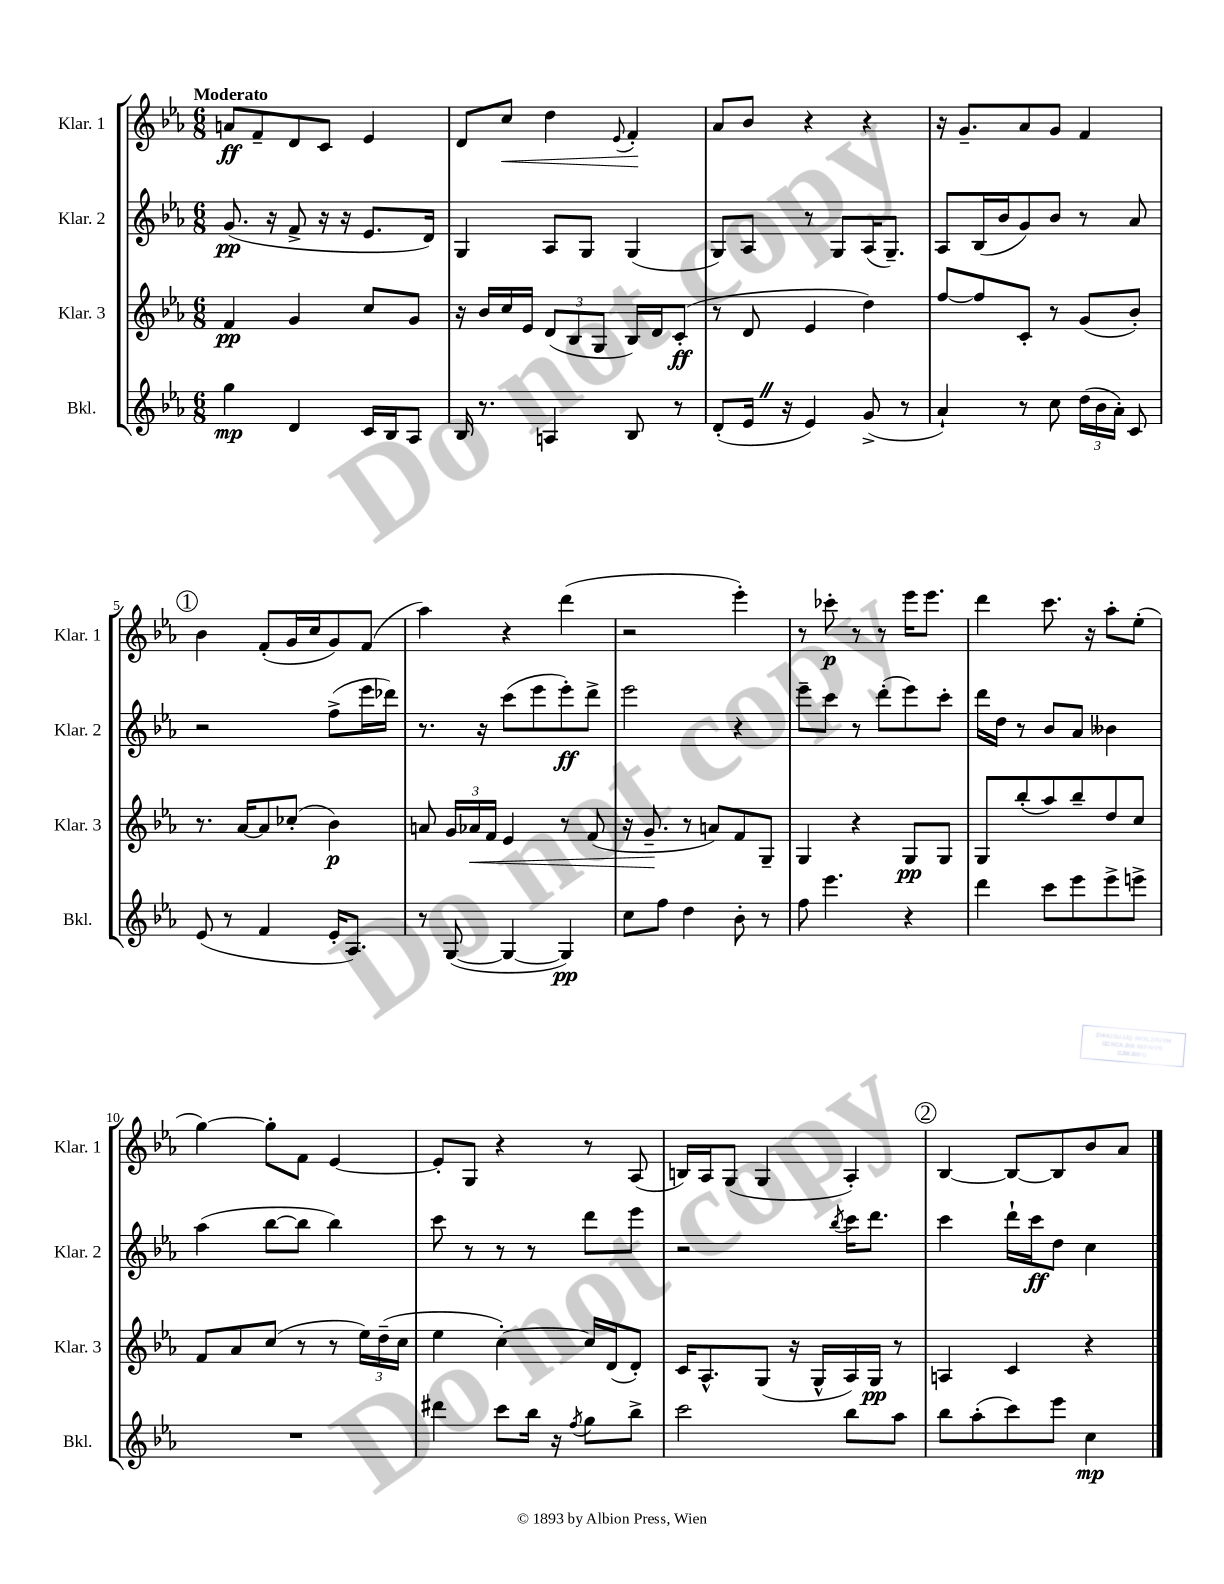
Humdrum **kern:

**kern	**kern	**kern	**kern
*staff4	*staff3	*staff2	*staff1
*clefG2	*clefG2	*clefG2	*clefG2
*k[b-e-a-]	*k[b-e-a-]	*k[b-e-a-]	*k[b-e-a-]
*M6/8	*M6/8	*M6/8	*M6/8
4gg	4f	(8.g	8a
.	.	.	8f~
.	.	16r	.
4d	4g	8f^	8d
.	.	16r	8c
.	.	16r	.
16c	8cc	8.e-	4e-
16B-	.	.	.
8A-	8g	.	.
.	.	16d)	.
=	=	=	=
16B-	16r	4G	8d
8.r	16b-	.	.
.	16cc	.	8cc
.	16e-	.	.
4A	(12d	8A-	4dd
.	12B-	.	.
.	.	8G	.
.	12G	.	.
.	.	.	8qqe-
8B-	16B-)	(4G	4f'
.	16d	.	.
8r	(8c'	.	.
=	=	=	=
(8d'	8r	8G)	8a-
16e-	8d	8A-	8b-
16r	.	.	.
4e-)	4e-	8r	4r
.	.	8G	.
(8g^	4dd)	(16A-	4r
.	.	8.G~)	.
8r	.	.	.
=	=	=	=
4a-`)	[8ff	8A-	16r
.	.	.	8.g~
.	8ff]	(16B-	.
.	.	16b-	.
8r	8c'	8g)	8a-
8cc	8r	8b-	8g
(24dd	(8g	8r	4f
24b-	.	.	.
24a-')	.	.	.
8c	8b-')	8a-	.
=	=	=	=
(8e-	8.r	2r	4b-
8r	.	.	.
.	[16a-	.	.
4f	8a-]	.	(8f'
.	(8cc-'	.	16g
.	.	.	16cc
16e-'	4b-)	(8ff^	8g)
8.A-)	.	.	.
.	.	16eee-	(8f
.	.	16ddd-)	.
=	=	=	=
8r	8a	8.r	4aa-)
([8G	24g	.	.
.	24a-	.	.
.	.	16r	.
.	24f	.	.
4G_	4e-	(8ccc	4r
.	.	8eee-	.
4G])	8r	8eee-')	(4ddd
.	(8f	8ddd^	.
=	=	=	=
8cc	16r	2eee-	2r
.	8.g~	.	.
8ff	.	.	.
4dd	8r	.	.
.	8a)	.	.
8b-'	8f	4r	4eee-')
8r	8G~	.	.
=	=	=	=
8ff	4G	8eee-~	8r
4.eee-	.	8ccc	8ccc-'
.	4r	8r	8r
.	.	(8ddd'	8r
4r	8G	8eee-)	16eee-
.	.	.	8.eee-
.	8G	8ccc'	.
=	=	=	=
4ddd	8G	16ddd	4ddd
.	.	16dd	.
.	(8bb-'	8r	.
8ccc	8aa-)	8b-	8.ccc
8eee-	8bb-~	8a-	.
.	.	.	16r
8eee-^	8dd	4b--	8aa-'
8eee^	8cc	.	(8ee-'
=	=	=	=
2.r	8f	(4aa-	[4gg)
.	8a-	.	.
.	(8cc	[8bb-	8gg']
.	8r	8bb-]	8f
.	8r	4bb-)	[4e-
.	24ee-)	.	.
.	(24dd~	.	.
.	24cc	.	.
=	=	=	=
4ddd#	4ee-	8ccc	8e-']
.	.	8r	8G
8ccc	[4cc')	8r	4r
16bb-	.	8r	.
16r	.	.	.
8qff	.	.	.
8gg	16cc]	8ddd	8r
.	(16d	.	.
8bb-^	8d')	8eee-	(8A-
=	=	=	=
2ccc	16c	2r	16B)
.	8.A-^^	.	16A-
.	.	.	(8G
.	(8G	.	4G
.	16r	.	.
.	16G^^	.	.
.	.	8qbb-	.
8bb-	16A-)	16ccc	4A-')
.	16G	8.ddd	.
8aa-	8r	.	.
=	=	=	=
8bb-	4A	4ccc	[4B-
(8aa-'	.	.	.
8ccc)	4c	16ddd`	8B-_
.	.	16ccc	.
8eee-	.	8dd	8B-]
4cc	4r	4cc	8b-
.	.	.	8a-
==	==	==	==
*-	*-	*-	*-
